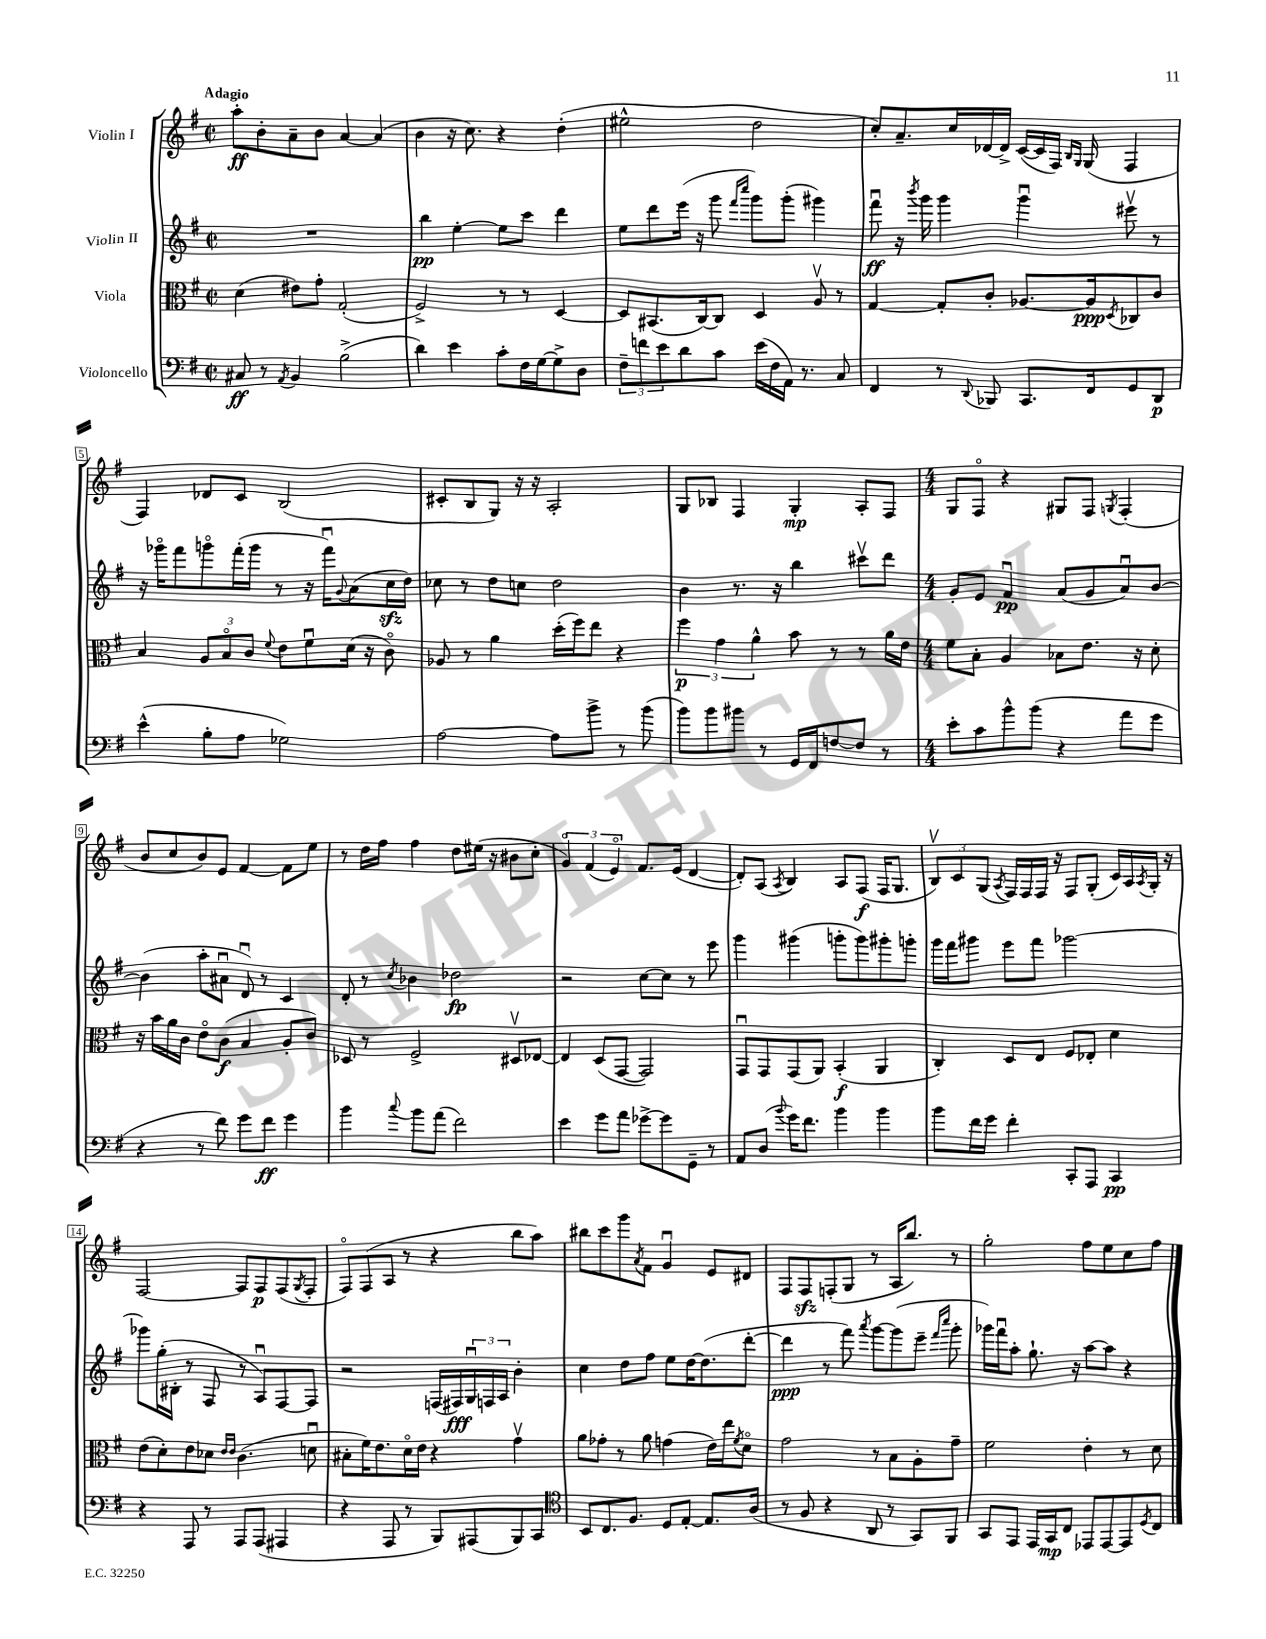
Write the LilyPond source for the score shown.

<<
\new StaffGroup <<
\new Staff = "s0" \with { instrumentName = "Violin I" } {
    \clef treble \key g \major \defaultTimeSignature \time 2/2 \tempo "Adagio"
    a''8-.\ff b'8-. a'8-- b'8 a'4~ a'4( |
    b'4 r16 c''8.) r4 d''4-.( |
    eis''2-^ d''2 |
    c''8-.) a'8.-- c''16 des'16~ des'16-> c'16~( c'16 fis16) \grace { b16 g16 } g16( fis4 |
    fis4) des'8 c'8 b2( |
    cis'8-. b8 g8) r16 r16 a2-. |
    g8 bes8 fis4 g4-.\mp a8-. fis8 |
    \numericTimeSignature \time 4/4 g8 fis8\flageolet r4 gis8 fis8 \acciaccatura { g8 } fis4-.( |
    b'8 c''8 b'8) e'8 fis'4~ fis'8 e''8 |
    r8 d''16 fis''16 fis''4 d''8 eis''16( r16 bis'8 c''8-. |
    \tuplet 3/2 { g'4\flageolet) fis'4( e'4\flageolet) } fis'8. e'16( d'4~ |
    d'8-.) a8( \acciaccatura { a8 } b4) a8 fis8\f( fis16 g8. |
    \tuplet 3/2 { b8\upbow) c'8 g8( } \acciaccatura { a8 } fis16) fis16 fis16 r16 fis8 g8-.( c'16) a16 \acciaccatura { a8 } g16-. r16 |
    fis2~ fis8 fis8\p fis8( \acciaccatura { g8 } fis8-. |
    fis8\flageolet) fis8( a8 r8 r4 b''8 a''8) |
    bis''8 c'''8 g'''8 \acciaccatura { a'8 } fis'8 g'4\downbow e'8 dis'8 |
    fis8 fis8\sfz f8-.( g8 r8 a16 b''8.) r8 |
    g''2-. fis''8 e''8 c''8 fis''8 \bar "|." |
}
\new Staff = "s1" \with { instrumentName = "Violin II" } {
    \clef treble \key g \major \defaultTimeSignature \time 2/2
    R1 |
    b''4\pp e''4~-. e''8 c'''8 d'''4 |
    e''8 d'''8 e'''16( r16 g'''8 \grace { fis'''16 c''''16 } g'''8) g'''8-.( gis'''4) |
    fis'''8\downbow\ff r16 \acciaccatura { b'''8 } g'''16 g'''4 g'''4\downbow eis'''8\upbow r8 |
    r16 ges'''16\flageolet fis'''8 g'''8\flageolet fis'''16-.( g'''16 r8 r16 fis'''16\downbow) \appoggiatura { g'8 } a'8( c''16\sfz d''16) |
    ces''8 r8 d''8 c''8 d''2 |
    b'4 r8. r16 b''4 cis'''8\upbow d'''8 |
    \numericTimeSignature \time 4/4 g'8-. e'8 fis'4\downbow\pp a'8( g'8 a'8\downbow) b'8~ |
    b'4( a''8-. ais'8\downbow d'8\downbow) r8 c'4 |
    d'8-. r8 \acciaccatura { c''8 } bes'4 des''2\fp |
    r2 c''8~ c''8 r8 e'''8 |
    g'''4 gis'''4( g'''8-. g'''8) gis'''8-. g'''8-. |
    g'''16 fis'''16 gis'''8 e'''8 fis'''8 ges'''2~ |
    ges'''8 g''16-.( bis16-. r8 fis8 r8 a8\downbow) fis8~ fis8 |
    r2 f16( fis16\fff) \tuplet 3/2 { g16\downbow f16 a16 } b'4-. |
    c''4 d''8 fis''8 e''8 d''16~ d''8.( d'''8~-. |
    d'''4\ppp r8 fis'''8) \acciaccatura { a'''8 } g'''8~ g'''8( e'''8-- \grace { fis'''16 c''''16 } g'''8-. |
    ges'''16) fis'''16\downbow a''8-. g''8.-! r16 a''8~ a''8 r4 \bar "|." |
}
\new Staff = "s2" \with { instrumentName = "Viola" } {
    \clef alto \key g \major \defaultTimeSignature \time 2/2
    d'4( eis'8) g'8-. g2-.( |
    fis2->) r8 r8 d4~ |
    d8 bis,8.( c16~) c8 d4 a8\upbow r8 |
    g4~ g8-. c'8-. aes8.~ aes16\ppp \acciaccatura { d8 } ces8 c'8 |
    b4 \tuplet 3/2 { a8 b8\flageolet c'8 } \appoggiatura { fis'8 } e'8 fis'8\downbow d'16( r16 c'8\flageolet) |
    aes8 r8 a'4 d''16-.( fis''16) e''8 r4 |
    \tuplet 3/2 { fis''4\p g'4 a'4-^ } b'8 r8 r8 a'16 e'16 |
    \numericTimeSignature \time 4/4 fis'8 b8-. a4 bes8 e'8. r16 d'8-. |
    r16 b'16 a'16 c'16 e'8\flageolet c'8\f( b4 a8-. c'8) |
    des8 r8 fis2-> dis8\upbow ees8~ |
    ees4 d8( g,8~ g,2) |
    g,8\downbow g,8 g,8( a,8) b,4-.\f( a,4 |
    c4-.) d8 e8 fis8 ees8-. d'4 |
    e'8( d'8-.) e'8 des'8 \grace { e'16 e'16 } c'4.( d'8\downbow |
    bis8-. fis'16) e'8. d'16\flageolet e'16 r4 g'4\upbow |
    a'8 ges'8-. r8 a'8 g'4( e'16) e''16 \acciaccatura { fis'8 } d'8\flageolet |
    g'2 r8 b8 a8-. g'8-- |
    fis'2 e'4-. r8 d'8 \bar "|." |
}
\new Staff = "s3" \with { instrumentName = "Violoncello" } {
    \clef bass \key g \major \defaultTimeSignature \time 2/2
    cis8\ff r8 \acciaccatura { a,8 } b,4 b2->( |
    d'4) e'4 c'8-. fis16 g16~ g8-> d8 |
    \tuplet 3/2 { fis8-- f'8 e'8 } d'8 c'8 e'16( fis16 a,16) r8. c8 |
    fis,4 r8 \appoggiatura { d,8 } bes,,8 c,8. fis,16 g,8 d,8\p |
    e'4-^( b8-. a8 ges2) |
    a2~ a8 b'8-> r8 b'8( |
    b'8) b'8 bis'8 r8 g,16 fis,16 f8~ f8 r8 |
    \numericTimeSignature \time 4/4 e'8-. c'8 b'8-^ b'8( r4 a'8 g'8 |
    r4 r8 fis'8) g'8 fis'8\ff g'4 |
    b'4 \appoggiatura { c''8 } b'8 a'8( fis'2) |
    e'4 g'8 a'8 ges'8~-> ges'8 g,8-- r8 |
    a,8 d8( \appoggiatura { b'8 } g'16) fis'8. b'4 b'4 |
    b'8 fis'16 g'16 fis'4-. c,8-. a,,8 c,4\pp |
    r4 a,,8 r8 a,,8 a,,8( ais,,4 |
    r4 a,,8 r8 b,,8) ais,,8( b,,8) c,8 |
    \clef tenor b,8 c8. fis8. d8 e8~-. e8. a16( |
    r8 fis8 r4 a,8 r8 g,8) fis,8 |
    g,8 e,8 e,16 g,16\mp c8 ees,8 ees,8~ ees,8 \acciaccatura { d8 } c8 \bar "|." |
}
>>
>>
\layout { \context { \Score \override BarNumber.stencil = #(make-stencil-boxer 0.1 0.3 ly:text-interface::print) } }
